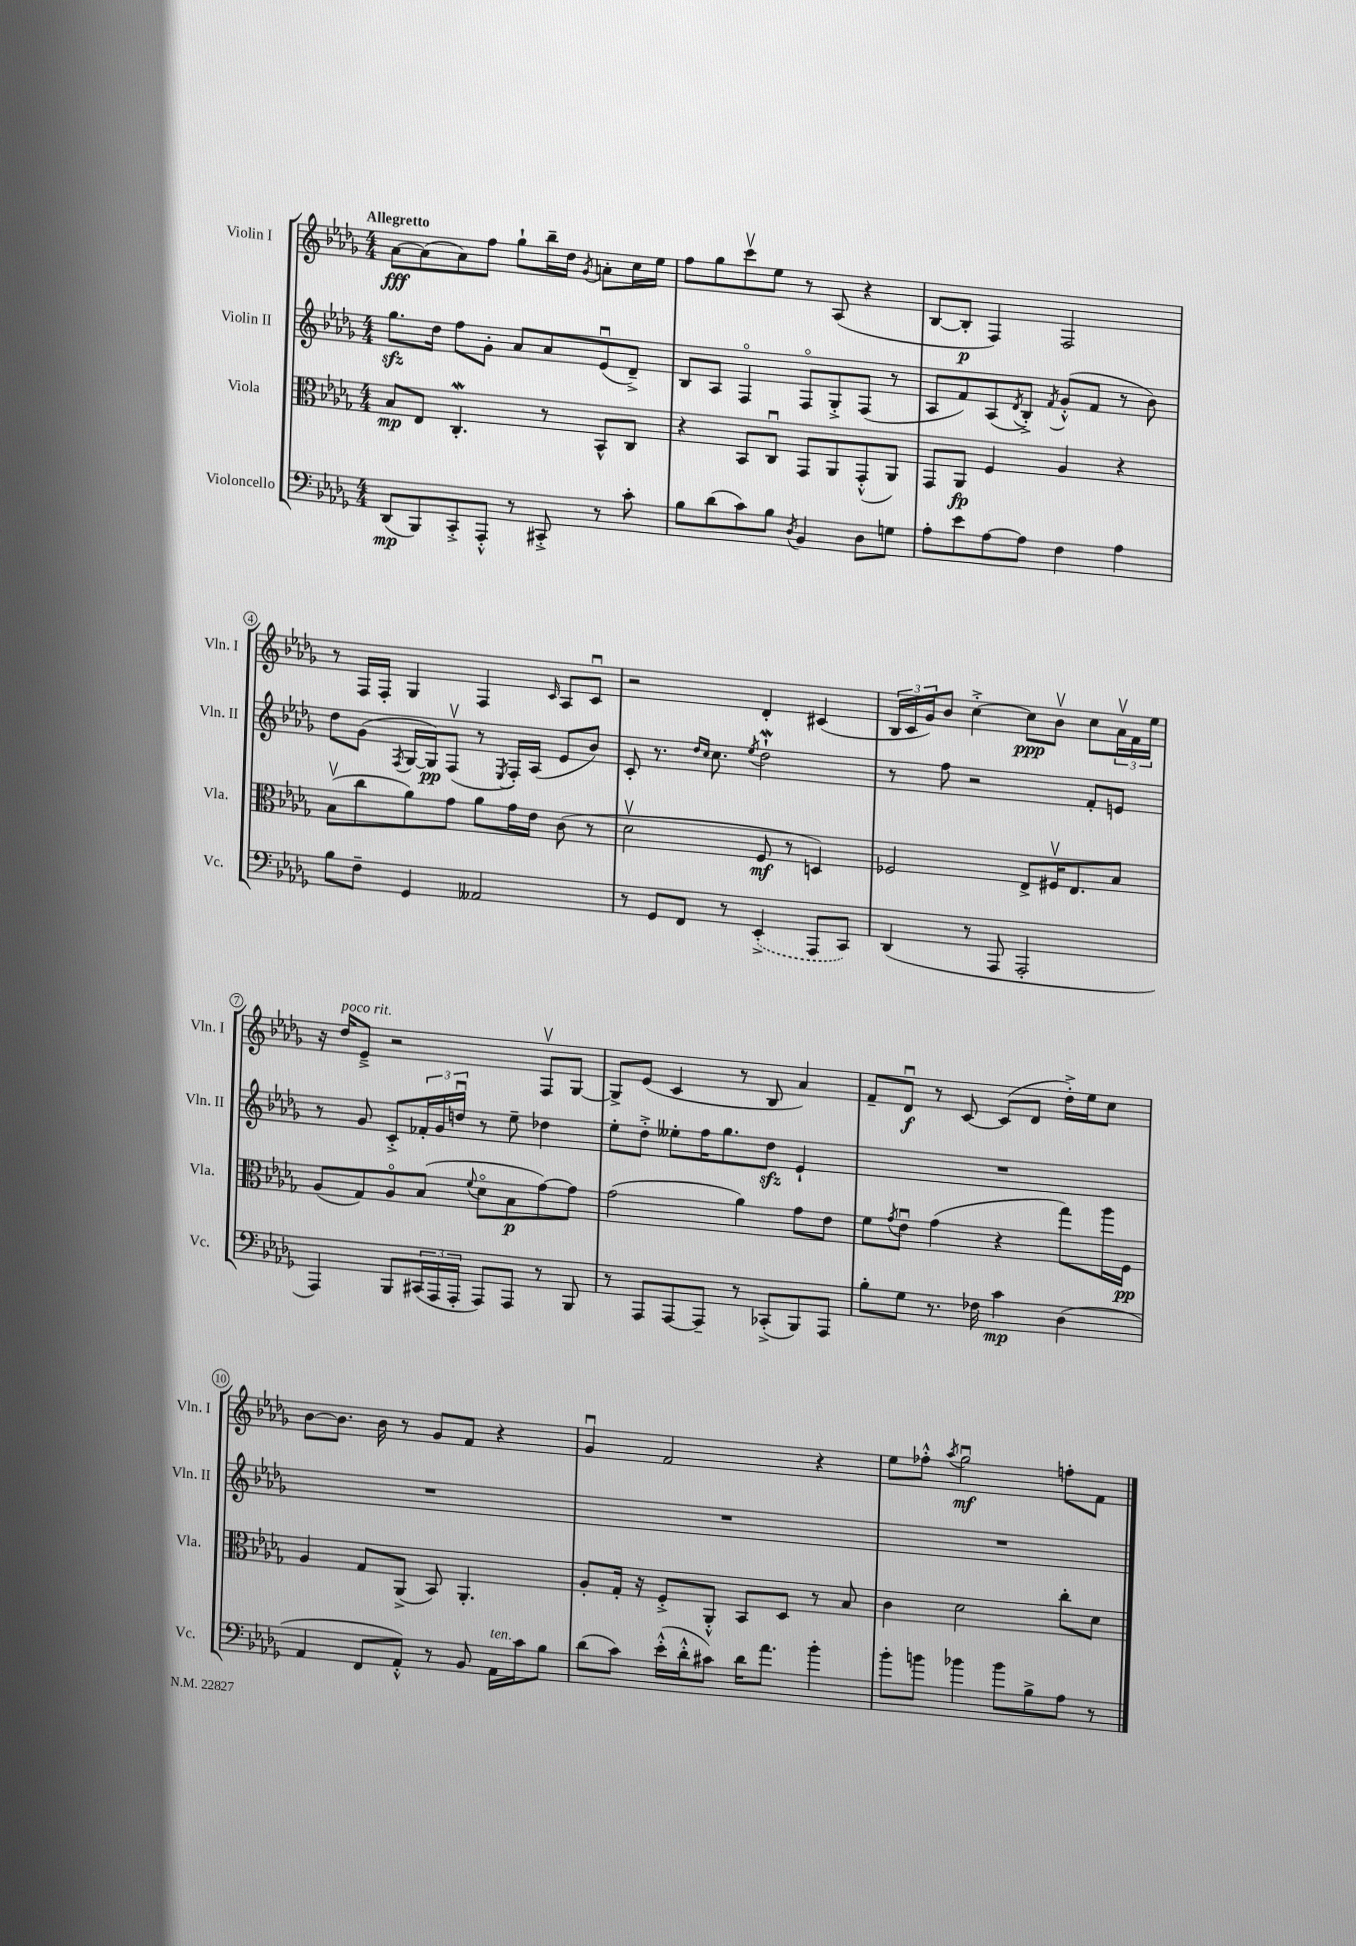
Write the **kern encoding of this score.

**kern	**kern	**kern	**kern
*staff4	*staff3	*staff2	*staff1
*clefF4	*clefC3	*clefG2	*clefG2
*k[b-e-a-d-g-]	*k[b-e-a-d-g-]	*k[b-e-a-d-g-]	*k[b-e-a-d-g-]
*M4/4	*M4/4	*M4/4	*M4/4
(8DD-/L	8B-/L	8.gg-\L	[8a-\L
8BBB-/)	8E-/J	.	(8a-\]
.	.	16dd-\Jk	.
8CC'^/	4.C'/	8ff\L	8a-\)
8AAA-'^^/J	.	8g-'\J	8ff\J
8r	.	8a-/L	8gg-`\L
8CC#'^/	8r	8a-/	16bb-~\L
.	.	.	16dd-\JJ
.	.	.	8qg-/
8r	8BB-^^/L	(8e-u/	8a'\L
8c'\	8C/J	8d-~^/J)	16cc\L
.	.	.	16ee-\JJ
=	=	=	=
8B-\L	4r	8B-/L	8ff\L
(8d-\	.	8A-/J	8gg-\
8c\)	8BB-/L	4Fo/	8cccv\
8B-\J	8Cu/J	.	8ee-\J
8qD-/	.	.	.
4BB-/	8GG-/L	8Fo/L	8r
.	8AA-/	8G-'^/	(8A-/
8D-\L	(8GG-'^^/	(8F/J	4r
8G\J	8AA-/J)	8r	.
=	=	=	=
8A-'\L	8GG-/L	8A-/L	[8B-/L
8e-\	8AA-/J	8f/)	8B-'/]J
[8A-\	4F/	(8A-/	4F/)
.	.	8qd-/	.
8A-\]J	.	8B-'^/J)	.
.	.	8qf/	.
4F\	4A-/	(8g-'^^/L	2F/
.	.	8f/J	.
4A-\	4r	8r	.
.	.	8b-\)	.
=	=	=	=
8B-\L	(8B-v\L	8dd-\L	8r
8F~\J	8cc\	(8g-\J	16F/LL
.	.	.	16F'/JJ
.	.	8qF/	.
4GG-/	8a-\)	[16G-/LL	4G-/
.	.	16G-/]J)	.
.	8g-\J	(8Fv/J	.
2AA--/	8a-\L	8r	4F/
.	.	8qE-/	.
.	16g-\L	16F'/LL)	.
.	16e-\JJ	(16A-/JJ	.
.	.	.	16qqc/
.	(8c\	8e-/L	8A-/L
.	8r	8b-/J)	8cu/J
=	=	=	=
8r	2d-v\	8c'/	2r
8GG-/L	.	8.r	.
8FF/J	.	.	.
.	.	16qqdd-/LL	.
.	.	16qqcc/JJ	.
.	.	8.cc\	.
8r	.	.	.
.	.	8qee-/	.
(4EE-'^/	8F/	2dd-`\	4d-'/
.	8r	.	.
8AAA-/L	4D/)	.	(4c#/
8CC/J)	.	.	.
=	=	=	=
(4DD-/	2F-/	8r	24B-/LL
.	.	.	24c/
.	.	.	24g-/J)
.	.	8ff\	8b-/J
8r	.	2r	[4cc'^\
8AAA-/	.	.	.
2AAA-'/	8E-^/L	.	8cc\]L
.	16F#v/K	.	8b-v\J
.	8.E-/	.	.
.	.	8f'/L	8cc\L
.	8B-/J	8e/J	24a-v\L
.	.	.	24f\
.	.	.	24ee-\JJ
=	=	=	=
4AAA-/)	(8A-/L	8r	16r
.	.	.	16dd-/LK
.	8G-/)	8g-/	8e-~^/J
8BBB-/L	8A-o/	8c'^/L	2r
(24CC#/L	(8B-/J	24f-'/L	.
24AAA-/	.	24g-/	.
24AAA-'/JJ	.	24ddu/JJ	.
.	8qqf/	.	.
8AAA-/L)	8d-o\L	8r	.
8AAA-/J	8B-\	8ee-~\	.
8r	[8g-\)	4dd-\	8Fv/L
8BBB-/	8g-\]J	.	[8G-/J
=	=	=	=
8r	(2g-\	8ee-'\L	8G-^/]L
8AAA-/L	.	8dd-'^\J	(8e-/J
[8AAA-/	.	8ee--'\L	4c/
8AAA-~/]J	.	16ff\K	.
.	.	8.gg-\	.
8r	4a-\)	.	8r
(8CC-'^/L	.	8dd-\J	8B-/
8BBB-/)	8g-\L	4e-`/	4a-/)
8AAA-/J	8e-\J	.	.
=	=	=	=
8B-'\L	8f\L	1r	8f~/L
.	8qg-/	.	.
8G-\J	8e-u\J	.	8d-u/J
8.r	(4g-\	.	8r
.	.	.	[8c/
16F-\	.	.	.
4c\	4r	.	(8c/]L
.	.	.	8d-/J
(4D-\	8gg-\L)	.	16dd-'^\LL)
.	.	.	16ee-\J
.	16aa-\L	.	8cc\J
.	16F\JJ	.	.
=	=	=	=
4AA-/	4A-/	1r	[8b-\L
.	.	.	8.b-\]J
8FF/L	8G-/L	.	.
.	.	.	16b-\
8AA-'^^/J)	(8AA-^/J	.	8r
8r	8BB-/)	.	8g-/L
8BB-/	4.AA-'/	.	8f/J
16AA-\LL	.	.	4r
16c\J	.	.	.
8B-\J	.	.	.
=	=	=	=
(8d-\L	8A-'/L	1r	4g-u/
8c\J)	16G-'/Jk	.	.
.	16r	.	.
(16e-'^^\LL	8F'^/L	.	2f/
16d-'^^\J	.	.	.
8c#\J)	8AA-'^^/J	.	.
16d-\LK	8BB-/L	.	.
8.a-\J	.	.	.
.	8D-/J	.	.
4b-'\	8r	.	4r
.	8B-/	.	.
=	=	=	=
8b-'\L	4c\	1r	8ee-\L
8b\J	.	.	8ff-'^^\J
.	.	.	8qaa-/
4b-\	2d-\	.	2gg-u\
8b-\L	.	.	.
8B-^\	.	.	.
8A-\J	8cc'\L	.	8ff'\L
8r	8d-\J	.	8f\J
==	==	==	==
*-	*-	*-	*-
